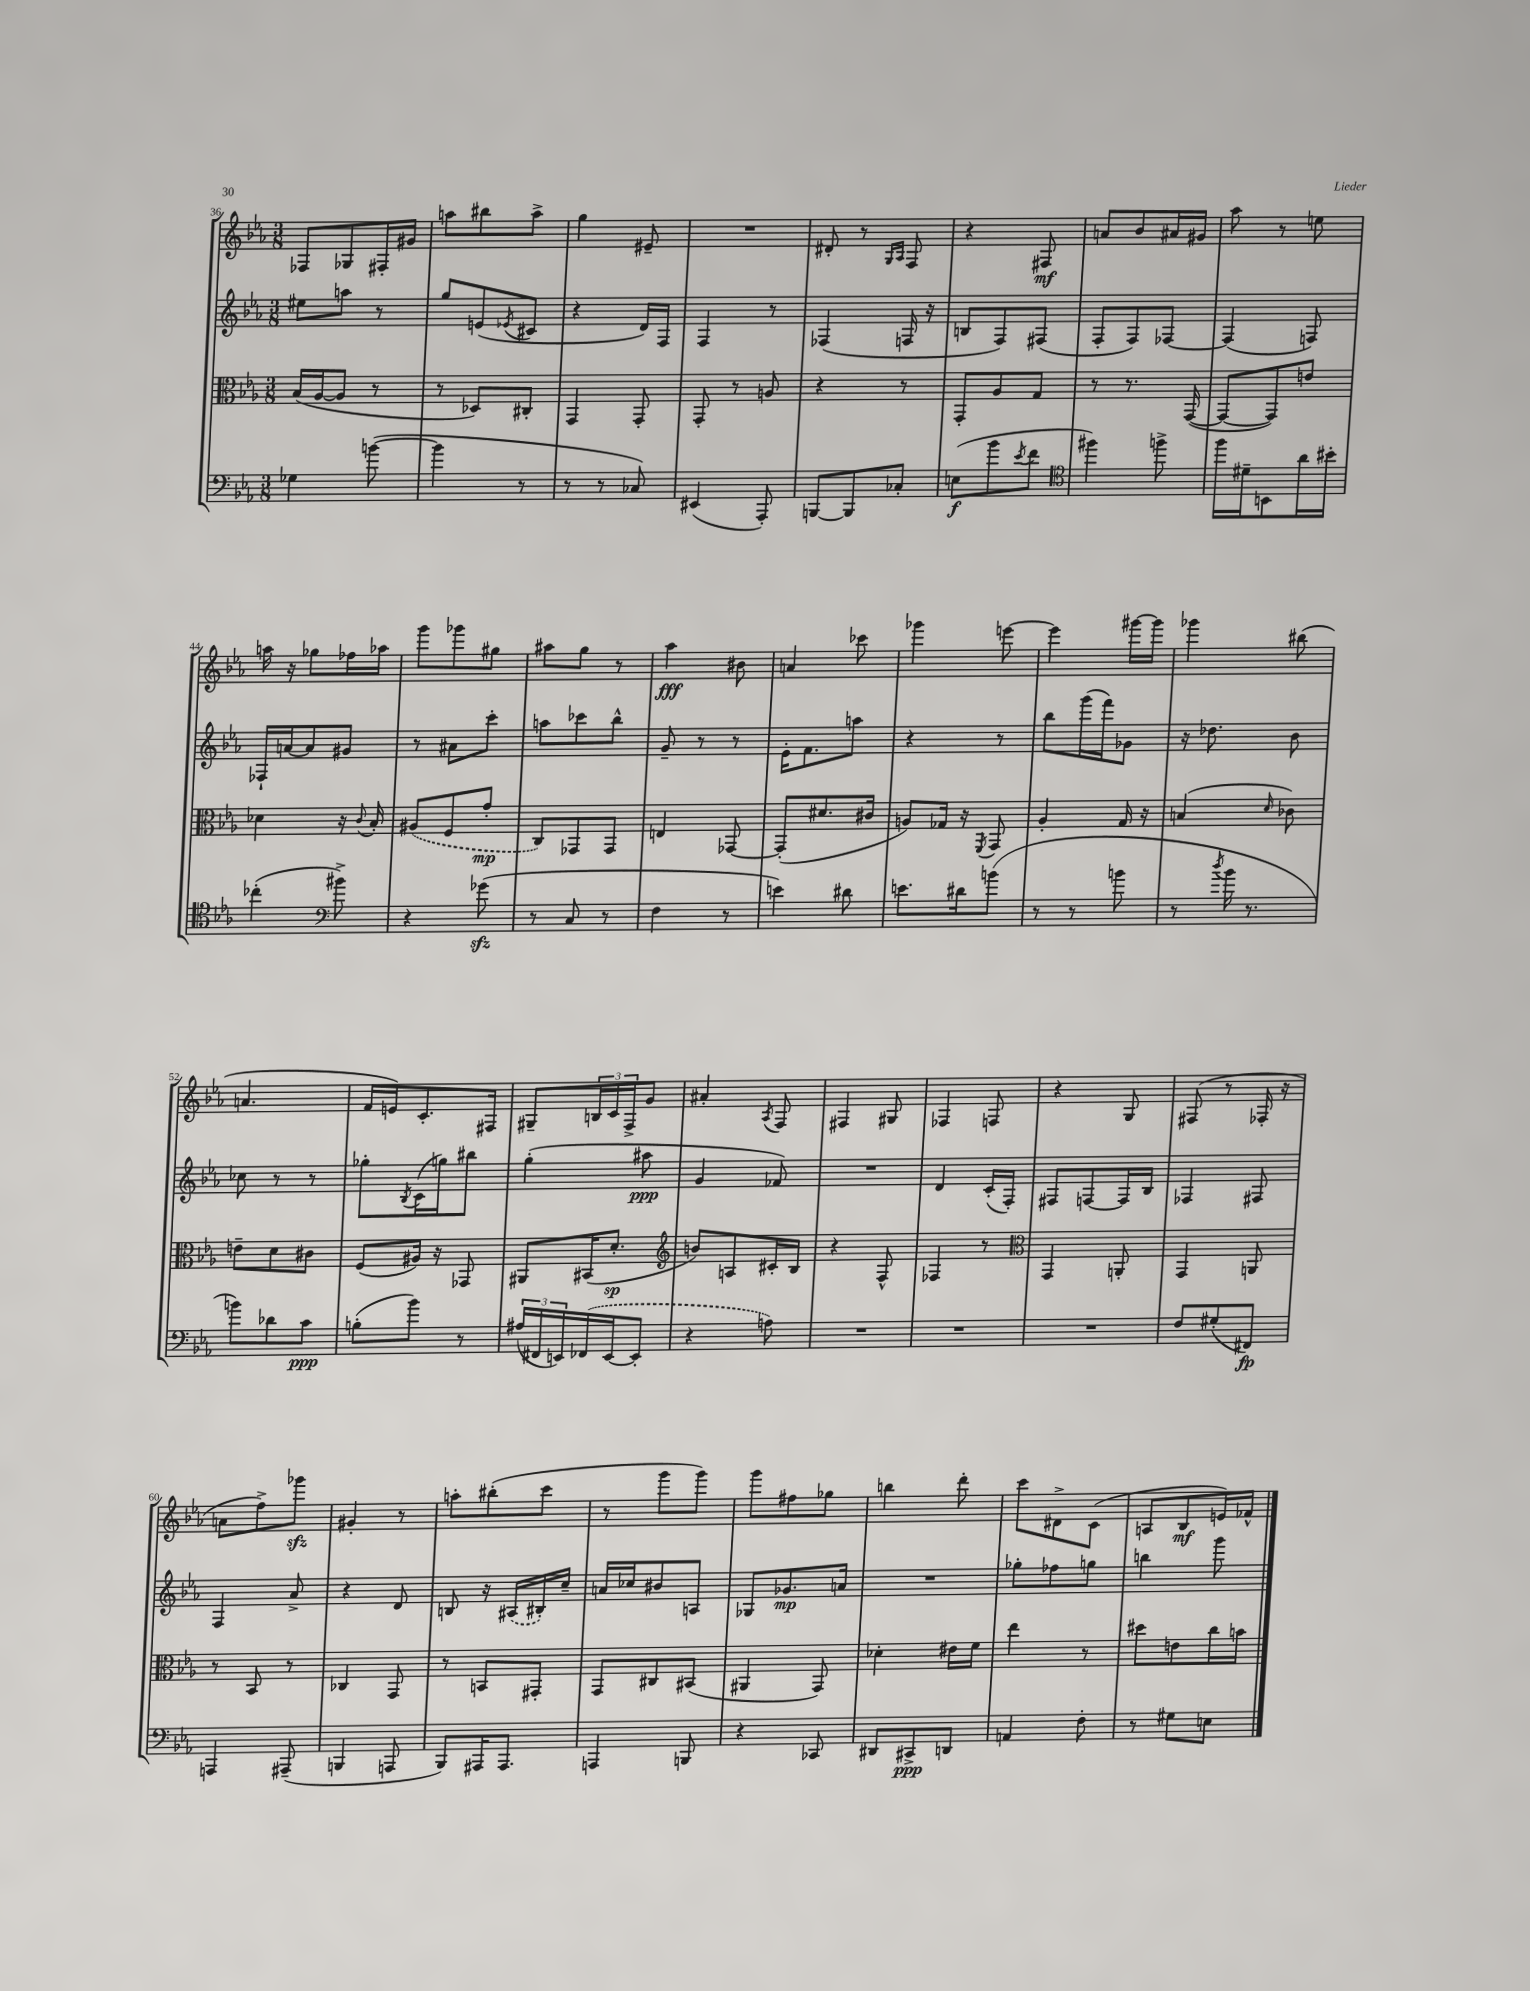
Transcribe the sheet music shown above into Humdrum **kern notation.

**kern	**kern	**kern	**kern
*staff4	*staff3	*staff2	*staff1
*clefF4	*clefC3	*clefG2	*clefG2
*k[b-e-a-]	*k[b-e-a-]	*k[b-e-a-]	*k[b-e-a-]
*M3/8	*M3/8	*M3/8	*M3/8
4G-\	(16B-/LL	8ee#\L	8F-/L
.	[16A-/J	.	.
.	8A-/]J	8aa\J	8G-/
([8b\	8r	8r	16F#'/L
.	.	.	16g#/JJ
=	=	=	=
4b\]	8r	8gg/L	8aa\L
.	8D-/L)	(8e/	8bb#\
.	.	8qe-/	.
8r	8C#'/J	8c#/J	8aa^\J
=	=	=	=
8r	4GG/	4r	4gg\
8r	.	.	.
8C-/)	8GG'/	16d/LL)	8e#~/
.	.	16F/JJ	.
=	=	=	=
(4EE#/	8GG'/	4F/	4.r
.	8r	.	.
8AAA-'/)	8A/	8r	.
=	=	=	=
[8BBB/L	4r	(4F-/	8d#'/
8BBB/]	.	.	8r
.	.	.	16qqG/LL
.	.	.	16qqA-/JJ
8C-'/J	8r	16F/	8F/
.	.	16r	.
=	=	=	=
(8E\L	8GG'/L	8B/L	4r
8b-\	8A-/	8F/)	.
8qe-/	.	.	.
8f\J	8G/J	(8F#/J	8F#/
=	=	=	=
*clefC4	*	*	*
4ff#\)	8r	8F'/L	8a/L
.	8.r	8F/)	8b-/
8ff^\	.	[8F-/J	16a#/L
.	([16GG/	.	16g#/JJ
=	=	=	=
16ff\LL	8GG/_L	(4F-/]	8aa-\
16d#~\J	.	.	.
8BB\	8GG/])	.	8r
16a-\L	8e/J	8F/)	8ee\
16b#'\JJ	.	.	.
=	=	=	=
(4cc-'\	4d-\	16F-`/LL	16aa\
.	.	[16a/J	16r
.	.	8a/]	8gg-\L
*clefF4	*	*	*
8b#^\)	16r	8g#/J	16ff-\L
.	8qqc/	.	.
.	16B-'/	.	16aa-\JJ
=	=	=	=
4r	(8A#/L	8r	8ggg\L
.	8F/	8a#\L	8ggg-\
(8g-\	8g'/J	8ccc'\J	8gg#\J
=	=	=	=
8r	8C/L)	8aa\L	8aa#\L
8C/	8GG-/	8ccc-\	8gg\J
8r	8GG-/J	8bb-^^\J	8r
=	=	=	=
4F\	4E/	8g~/	4aa-\
.	.	8r	.
8r	[8GG-/	8r	8b#\
=	=	=	=
4e\)	(8GG-'/]L	16e-'\LK	4a/
.	.	8.f\	.
.	8.d#/	.	.
8d#\	.	8aa\J	8ccc-\
.	16c#/Jk	.	.
=	=	=	=
8.e\L	8A/L)	4r	4ggg-\
.	16G-/Jk	.	.
16d#\k	16r	.	.
.	8qFF/	.	.
(8b\J	8GG/	8r	[8eee\
=	=	=	=
8r	4A-'/	8bb-\L	4eee\]
8r	.	(16ggg\L	.
.	.	16fff\J)	.
8b\	16G/	8g-\J	[16ggg#\LL
.	16r	.	16ggg#\]JJ
=	=	=	=
8r	(4B/	16r	4ggg-\
.	.	8.dd-\	.
8qdd/	.	.	.
16b-\	.	.	.
8.r	.	.	.
.	16qqd/	.	.
.	8c-\)	8b-\	(8bb#\
=	=	=	=
8b\L)	8e~\L	8cc-\	4.a/
8d-\	8d\	8r	.
8c\J	8c#\J	8r	.
=	=	=	=
(8B'\L	(8F/L	8gg-'\L	16f/LL
.	.	.	16e/J)
.	.	8qB-/	.
8b-\J)	16A#/Jk)	(16c\L	8.c'/
.	16r	16gg\J)	.
8r	8GG-/	8bb#\J	.
.	.	.	16F#/Jk
=	=	=	=
(24A#/LL	8AA#/L	(4gg'\	8G#~/L
24FF#/	.	.	.
24EE/)	.	.	.
(16FF-/	(16BB#/K	.	24B/L
.	.	.	24c/
[16EE/J	8.d'/J	.	.
.	.	.	24F^/J
8EE'/]J	.	8aa#\	8g/J
=	=	=	=
*	*clefG2	*	*
4r	8b/L)	4g/	4a#'/
.	8A/	.	.
.	.	.	8qA-/
8A\)	16c#'/L	8f-/)	8F/
.	16B-/JJ	.	.
=	=	=	=
4.r	4r	4.r	4F#/
.	8F^^/	.	8G#/
=	=	=	=
4.r	4F-/	4d/	4F-/
.	8r	(16c'/LL	8F/
.	.	16F'/JJ)	.
=	=	=	=
*	*clefC3	*	*
4.r	4GG/	8F#/L	4r
.	.	[8F/	.
.	8AA'/	16F/]L	8G/
.	.	16B-/JJ	.
=	=	=	=
8F/L	4GG/	4F-/	(8F#/
(8G#'/	.	.	8r
8FF#/J)	8AA/	8F#/	16F-'/
.	.	.	16r
=	=	=	=
4AAA/	8r	4F/	8a\L
.	8BB-/	.	8ff^\)
(8AAA#~/	8r	8a-^/	8ggg-\J
=	=	=	=
4BBB/	4C-/	4r	4g#'/
8AAA/	8GG/	8d/	8r
=	=	=	=
8BBB-/L)	8r	8B/	8aa'\L
16AAA#/K	8BB/L	16r	(8bb#'\
8.AAA#/J	.	(16A#/LL	.
.	8GG#'/J	16B#'/)	8ccc\J
.	.	16cc~/JJ	.
=	=	=	=
4AAA/	8GG/L	16a/LL	8r
.	.	16cc-/J	.
.	8C#/	8b#/	8ggg\L
8BBB/	(8BB#/J	8A/J	8ggg\J)
=	=	=	=
4r	4AA#/	8G-/L	8ggg\L
.	.	8.g-/	8ff#\
8CC-/	8GG/)	.	8gg-\J
.	.	16a/Jk	.
=	=	=	=
8DD#/L	4d-'\	4.r	4bb\
8CC#^/	.	.	.
8DD/J	16e#\LL	.	8ddd'\
.	16f\JJ	.	.
=	=	=	=
4AA/	4ee-\	8gg-'\L	8ccc\L
.	.	8ff-\	8d#^\
8F'\	8r	8gg\J	(8c\J
=	=	=	=
8r	8dd#\L	4bb\	8A/L
8G#\L	8e\	.	8B-/
8E\J	16cc\L	8ggg\	16e/L)
.	16b\JJ	.	16f-^^/JJ
==	==	==	==
*-	*-	*-	*-
